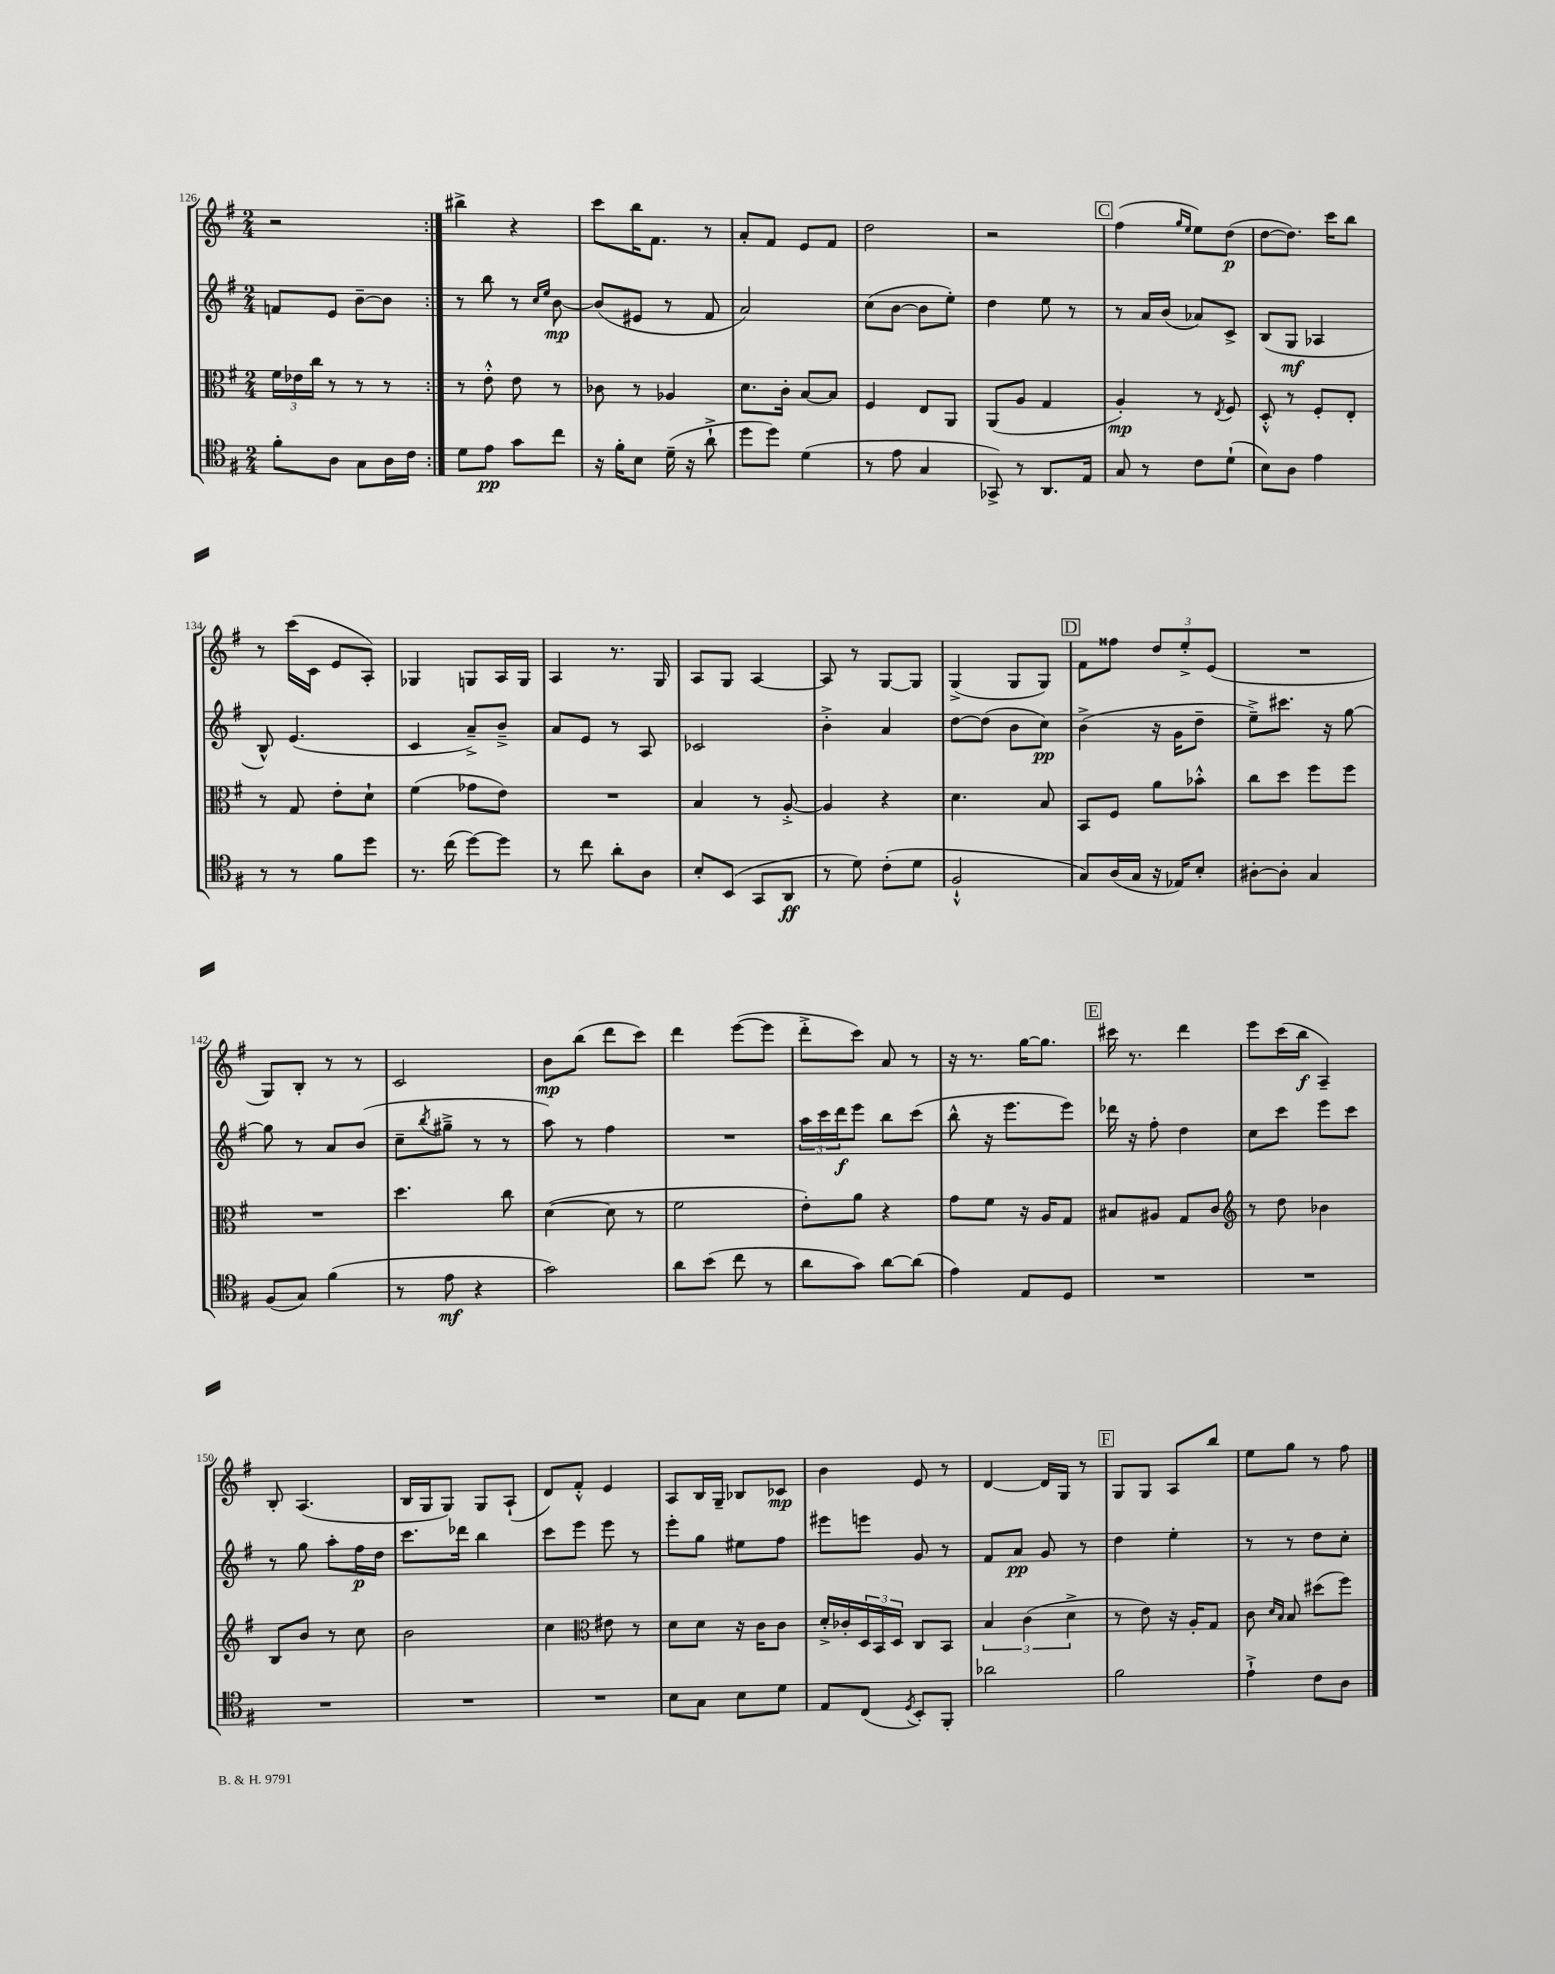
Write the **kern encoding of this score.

**kern	**dynam	**kern	**dynam	**kern	**dynam	**kern	**dynam
*part4	*part4	*part3	*part3	*part2	*part2	*part1	*part1
*staff4	*staff4	*staff3	*staff3	*staff2	*staff2	*staff1	*staff1
*clefC4	*	*clefC3	*	*clefG2	*	*clefG2	*
*k[f#]	*	*k[f#]	*	*k[f#]	*	*k[f#]	*
*M2/4	*	*M2/4	*	*M2/4	*	*M2/4	*
=126	=126	=126	=126	=126	=126	=126	=126
8f#'\L	.	24f#\LL	.	8fn/L	.	2r	.
.	.	24e-X\	.	.	.	.	.
.	.	24cc\JJ	.	.	.	.	.
8A\J	.	8r	.	8e/J	.	.	.
8G\L	.	8r	.	[8b~\L	.	.	.
16A\L	.	8r	.	8b\J]	.	.	.
16c\JJ	.	.	.	.	.	.	.
=127:|!	=127:|!	=127:|!	=127:|!	=127:|!	=127:|!	=127:|!	=127:|!
8d\L	.	8r	.	8r	.	4bb#X^\	.
8e\J	pp	8e'^^\	.	8bb\	.	.	.
8g\L	.	8e\	.	8r	.	4r	.
.	.	.	.	16qqcc/LL	.	.	.
.	.	.	.	16qqee/JJ	.	.	.
8cc\J	.	8r	.	[8b\	mp	.	.
=128	=128	=128	=128	=128	=128	=128	=128
16r	.	8c-X\	.	(8b/L]	.	8ccc\L	.
16f#'\KL	.	.	.	.	.	.	.
8B\J	.	8r	.	8e#X/J	.	16bb\K	.
.	.	.	.	.	.	8.f#\J	.
(16d~\	.	4A-X/	.	8r	.	.	.
16r	.	.	.	.	.	.	.
8a`^\	.	.	.	8f#/	.	8r	.
=129	=129	=129	=129	=129	=129	=129	=129
8dd\L	.	8.d\L	.	2a/)	.	8a'/L	.
8dd\J)	.	.	.	.	.	8f#/J	.
.	.	16c'\Jk	.	.	.	.	.
(4d\	.	[8B/L	.	.	.	8e/L	.
.	.	8B/J]	.	.	.	8f#/J	.
=130	=130	=130	=130	=130	=130	=130	=130
8r	.	4F#/	.	(8cc\L	.	2dd\	.
8e\	.	.	.	[8b\J	.	.	.
4G/	.	8E/L	.	8b\L]	.	.	.
.	.	8AA/J	.	8ee'\J)	.	.	.
=131	=131	=131	=131	=131	=131	=131	=131
8GG-X^/)	.	(8AA/L	.	4dd\	.	2r	.
8r	.	8A/J	.	.	.	.	.
8.AA/L	.	4G/	.	8ee\	.	.	.
.	.	.	.	8r	.	.	.
16E/Jk	.	.	.	.	.	.	.
!!LO:REH:place=s1:t=C
=132	=132	=132	=132	=132	=132	=132	=132
8G/	.	4A'/)	mp	8r	.	(4ff#\	.
8r	.	.	.	16a/LL	.	.	.
.	.	.	.	(16b/JJ	.	.	.
.	.	.	.	.	.	16qqgg/LL	.
.	.	.	.	.	.	16qqee/JJ	.
8c\L	.	8r	.	8a-X/L)	.	8ee\L)	.
.	.	8qE/	.	.	.	.	.
(8d`\J	.	8F#/	.	8c^/J	.	(8dd\J	p
=133	=133	=133	=133	=133	=133	=133	=133
8B\L)	.	8D'^^/	.	(8B/L	.	[8dd\L	.
8A\J	.	8r	.	8G/J	mf	8.dd\J])	.
4e\	.	8F#'/L	.	4A-X/	.	.	.
.	.	.	.	.	.	16ccc\KL	.
.	.	8E'/J	.	.	.	8bb\J	.
!!LO:LB:g=z
=134	=134	=134	=134	=134	=134	=134	=134
8r	.	8r	.	8B^^/)	.	8r	.
8r	.	8G/	.	(4.e/	.	(16ccc\LL	.
.	.	.	.	.	.	16c\JJ	.
8f#\L	.	8e'\L	.	.	.	8e/L	.
8dd\J	.	8d`\J	.	.	.	8A'/J)	.
=135	=135	=135	=135	=135	=135	=135	=135
8.r	.	(4f#\	.	4c/	.	4G-X/	.
(16cc\	.	.	.	.	.	.	.
[8dd\L)	.	8g-X\L	.	8a~^/L)	.	8Gn/L	.
8dd\J]	.	8e\J)	.	8b~^/J	.	16A/L	.
.	.	.	.	.	.	16G/JJ	.
=136	=136	=136	=136	=136	=136	=136	=136
8r	.	2r	.	8a/L	.	4A/	.
8cc\	.	.	.	8e/J	.	.	.
8a'\L	.	.	.	8r	.	8.r	.
8A\J	.	.	.	8A/	.	.	.
.	.	.	.	.	.	16G/	.
=137	=137	=137	=137	=137	=137	=137	=137
8B'/L	.	4B/	.	2c-X/	.	8A/L	.
(8BB/J	.	.	.	.	.	8G/J	.
8GG/L	.	8r	.	.	.	[4A/	.
8AA/J	ff	[8A'^/	.	.	.	.	.
=138	=138	=138	=138	=138	=138	=138	=138
8r	.	4A/]	.	4b'^\	.	8A/]	.
8d\)	.	.	.	.	.	8r	.
(8c'\L	.	4r	.	4a/	.	[8G/L	.
8d\J	.	.	.	.	.	8G/J]	.
=139	=139	=139	=139	=139	=139	=139	=139
2F#`^^/	.	4.d\	.	[8dd\L	.	(4G^/	.
.	.	.	.	(8dd\J]	.	.	.
.	.	.	.	8b\L	.	8G/L	.
.	.	8B/	.	8cc\J)	pp	8G/J)	.
!!LO:REH:place=s1:t=D
=140	=140	=140	=140	=140	=140	=140	=140
8G/L)	.	8BB/L	.	(4b^\	.	8f#\L	.
(16A/L	.	8F#/J	.	.	.	8ff##X\J	.
16G/JJ	.	.	.	.	.	.	.
16r	.	8a\L	.	16r	.	12dd/L	.
16E-X/KL)	.	.	.	16g\KL	.	.	.
.	.	.	.	.	.	12ee'^/	.
8B'/J	.	8b-X'^^\J	.	8dd~\J	.	.	.
.	.	.	.	.	.	(12e/J	.
=141	=141	=141	=141	=141	=141	=141	=141
[8A#X'\L	.	8cc\L	.	8ee~^\L)	.	2r	.
8A#'\J]	.	8dd\J	.	8.ccc#X\J	.	.	.
4G/	.	8ff#\L	.	.	.	.	.
.	.	.	.	16r	.	.	.
.	.	8ff#\J	.	[8gg\	.	.	.
!!LO:LB:g=z
=142	=142	=142	=142	=142	=142	=142	=142
(8F#/L	.	2r	.	8gg\]	.	8G/L)	.
8G/J)	.	.	.	8r	.	8B'/J	.
(4f#\	.	.	.	8a/L	.	8r	.
.	.	.	.	(8b/J	.	8r	.
=143	=143	=143	=143	=143	=143	=143	=143
8r	.	4.dd\	.	8cc~\L	.	2c/	.
.	.	.	.	8qbb/	.	.	.
8e\	mf	.	.	8gg#X~^\J	.	.	.
4r	.	.	.	8r	.	.	.
.	.	8cc\	.	8r	.	.	.
=144	=144	=144	=144	=144	=144	=144	=144
2g\)	.	([4d\	.	8aa\)	.	8b\L	mp
.	.	.	.	8r	.	(8bb\J	.
.	.	8d\]	.	4ff#\	.	8ddd\L	.
.	.	8r	.	.	.	8ccc\J)	.
=145	=145	=145	=145	=145	=145	=145	=145
8a\L	.	2f#\	.	2r	.	4ddd\	.
(8b\J	.	.	.	.	.	.	.
8cc\	.	.	.	.	.	([8eee\L	.
8r	.	.	.	.	.	8eee\J]	.
=146	=146	=146	=146	=146	=146	=146	=146
8a\L	.	8e'\L)	.	24aa\LL	.	8ddd'^\L	.
.	.	.	.	24ccc\	.	.	.
.	.	.	.	24ddd\J	f	.	.
8g\J)	.	8a\J	.	8eee\J	.	8ccc\J)	.
[8a\L	.	4r	.	8bb\L	.	8a/	.
(8a\J]	.	.	.	(8ccc\J	.	8r	.
=147	=147	=147	=147	=147	=147	=147	=147
4e\)	.	8g\L	.	8bb^^\	.	16r	.
.	.	.	.	.	.	8.r	.
.	.	8f#\J	.	16r	.	.	.
.	.	.	.	8.eee\L	.	.	.
8E/L	.	16r	.	.	.	[16gg\KL	.
.	.	16A/KL	.	.	.	8.gg\J]	.
8D/J	.	8G/J	.	8eee\J)	.	.	.
!!LO:REH:place=s1:t=E
=148	=148	=148	=148	=148	=148	=148	=148
2r	.	8B#X/L	.	16ddd-X\	.	16ccc#X\	.
.	.	.	.	16r	.	8.r	.
.	.	8A#X/J	.	8ff#'\	.	.	.
.	.	8G/L	.	4dd\	.	4ddd\	.
.	.	8c/J	.	.	.	.	.
=149	=149	=149	=149	=149	=149	=149	=149
*	*	*clefG2	*	*	*	*	*
2r	.	8r	.	8cc\L	.	8eee\L	.
.	.	8dd\	.	8ccc\J	.	(16ccc\L	.
.	.	.	.	.	.	16bb\JJ	f
.	.	4b-X\	.	8eee\L	.	4A~/)	.
.	.	.	.	8ccc\J	.	.	.
!!LO:LB:g=z
=150	=150	=150	=150	=150	=150	=150	=150
2r	.	8B/L	.	8r	.	8B'/	.
.	.	8b/J	.	8gg\	.	(4.A/	.
.	.	8r	.	8aa'\L	.	.	.
.	.	8cc\	.	16ff#\L	p	.	.
.	.	.	.	16dd\JJ	.	.	.
=151	=151	=151	=151	=151	=151	=151	=151
2r	.	2b\	.	8.ccc\L	.	16B/LL	.
.	.	.	.	.	.	16G/J	.
.	.	.	.	.	.	8G/J)	.
.	.	.	.	16ddd-X\Jk	.	.	.
.	.	.	.	4bb\	.	8G/L	.
.	.	.	.	.	.	(8A`/J	.
=152	=152	=152	=152	=152	=152	=152	=152
2r	.	4cc\	.	8ccc\L	.	8d/L)	.
.	.	.	.	8eee\J	.	8f#'^^/J	.
*	*	*clefC3	*	*	*	*	*
.	.	8e#X\	.	8eee\	.	4e/	.
.	.	8r	.	8r	.	.	.
=153	=153	=153	=153	=153	=153	=153	=153
8B\L	.	8d\L	.	8eee'\L	.	8A/L	.
8G\J	.	8d\J	.	8gg\J	.	16B/L	.
.	.	.	.	.	.	16G~/JJ	.
8B\L	.	16r	.	8ee#X\L	.	8B-X/L	.
.	.	16c\KL	.	.	.	.	.
8d\J	.	8c\J	.	8ff#\J	.	8c-X/J	mp
=154	=154	=154	=154	=154	=154	=154	=154
8E/L	.	16d'^/LL	.	8eee#X\L	.	4b\	.
.	.	16c-X'/	.	.	.	.	.
(8C/J	.	24D/	.	8eeen\J	.	.	.
.	.	24BB/	.	.	.	.	.
.	.	24D/JJ	.	.	.	.	.
8qD/	.	.	.	.	.	.	.
8BB'/L)	.	8C/L	.	8g/	.	8e/	.
8FF#'/J	.	8BB/J	.	8r	.	8r	.
=155	=155	=155	=155	=155	=155	=155	=155
2a-X\	.	6B/	.	8f#/L	.	[4d/	.
.	.	.	.	8a/J	pp	.	.
.	.	(6c\	.	.	.	.	.
.	.	.	.	8g/	.	16d/LL]	.
.	.	.	.	.	.	16G/JJ	.
.	.	6d^\	.	.	.	.	.
.	.	.	.	8r	.	8r	.
!!LO:REH:place=s1:t=F
=156	=156	=156	=156	=156	=156	=156	=156
2f#\	.	8r	.	4dd\	.	8G/L	.
.	.	8e\)	.	.	.	8G/J	.
.	.	16r	.	4ee'\	.	8A/L	.
.	.	16A'/KL	.	.	.	.	.
.	.	8G/J	.	.	.	8bb/J	.
=157	=157	=157	=157	=157	=157	=157	=157
4e`^\	.	8c\	.	8r	.	8ee\L	.
.	.	16qqd/LL	.	.	.	.	.
.	.	16qqB/JJ	.	.	.	.	.
.	.	8B/	.	8r	.	8gg\J	.
8c\L	.	(8dd#X\L	.	8dd\L	.	8r	.
8A\J	.	8ff#\J)	.	8cc'\J	.	8ff#\	.
==	==	==	==	==	==	==	==
*-	*-	*-	*-	*-	*-	*-	*-
